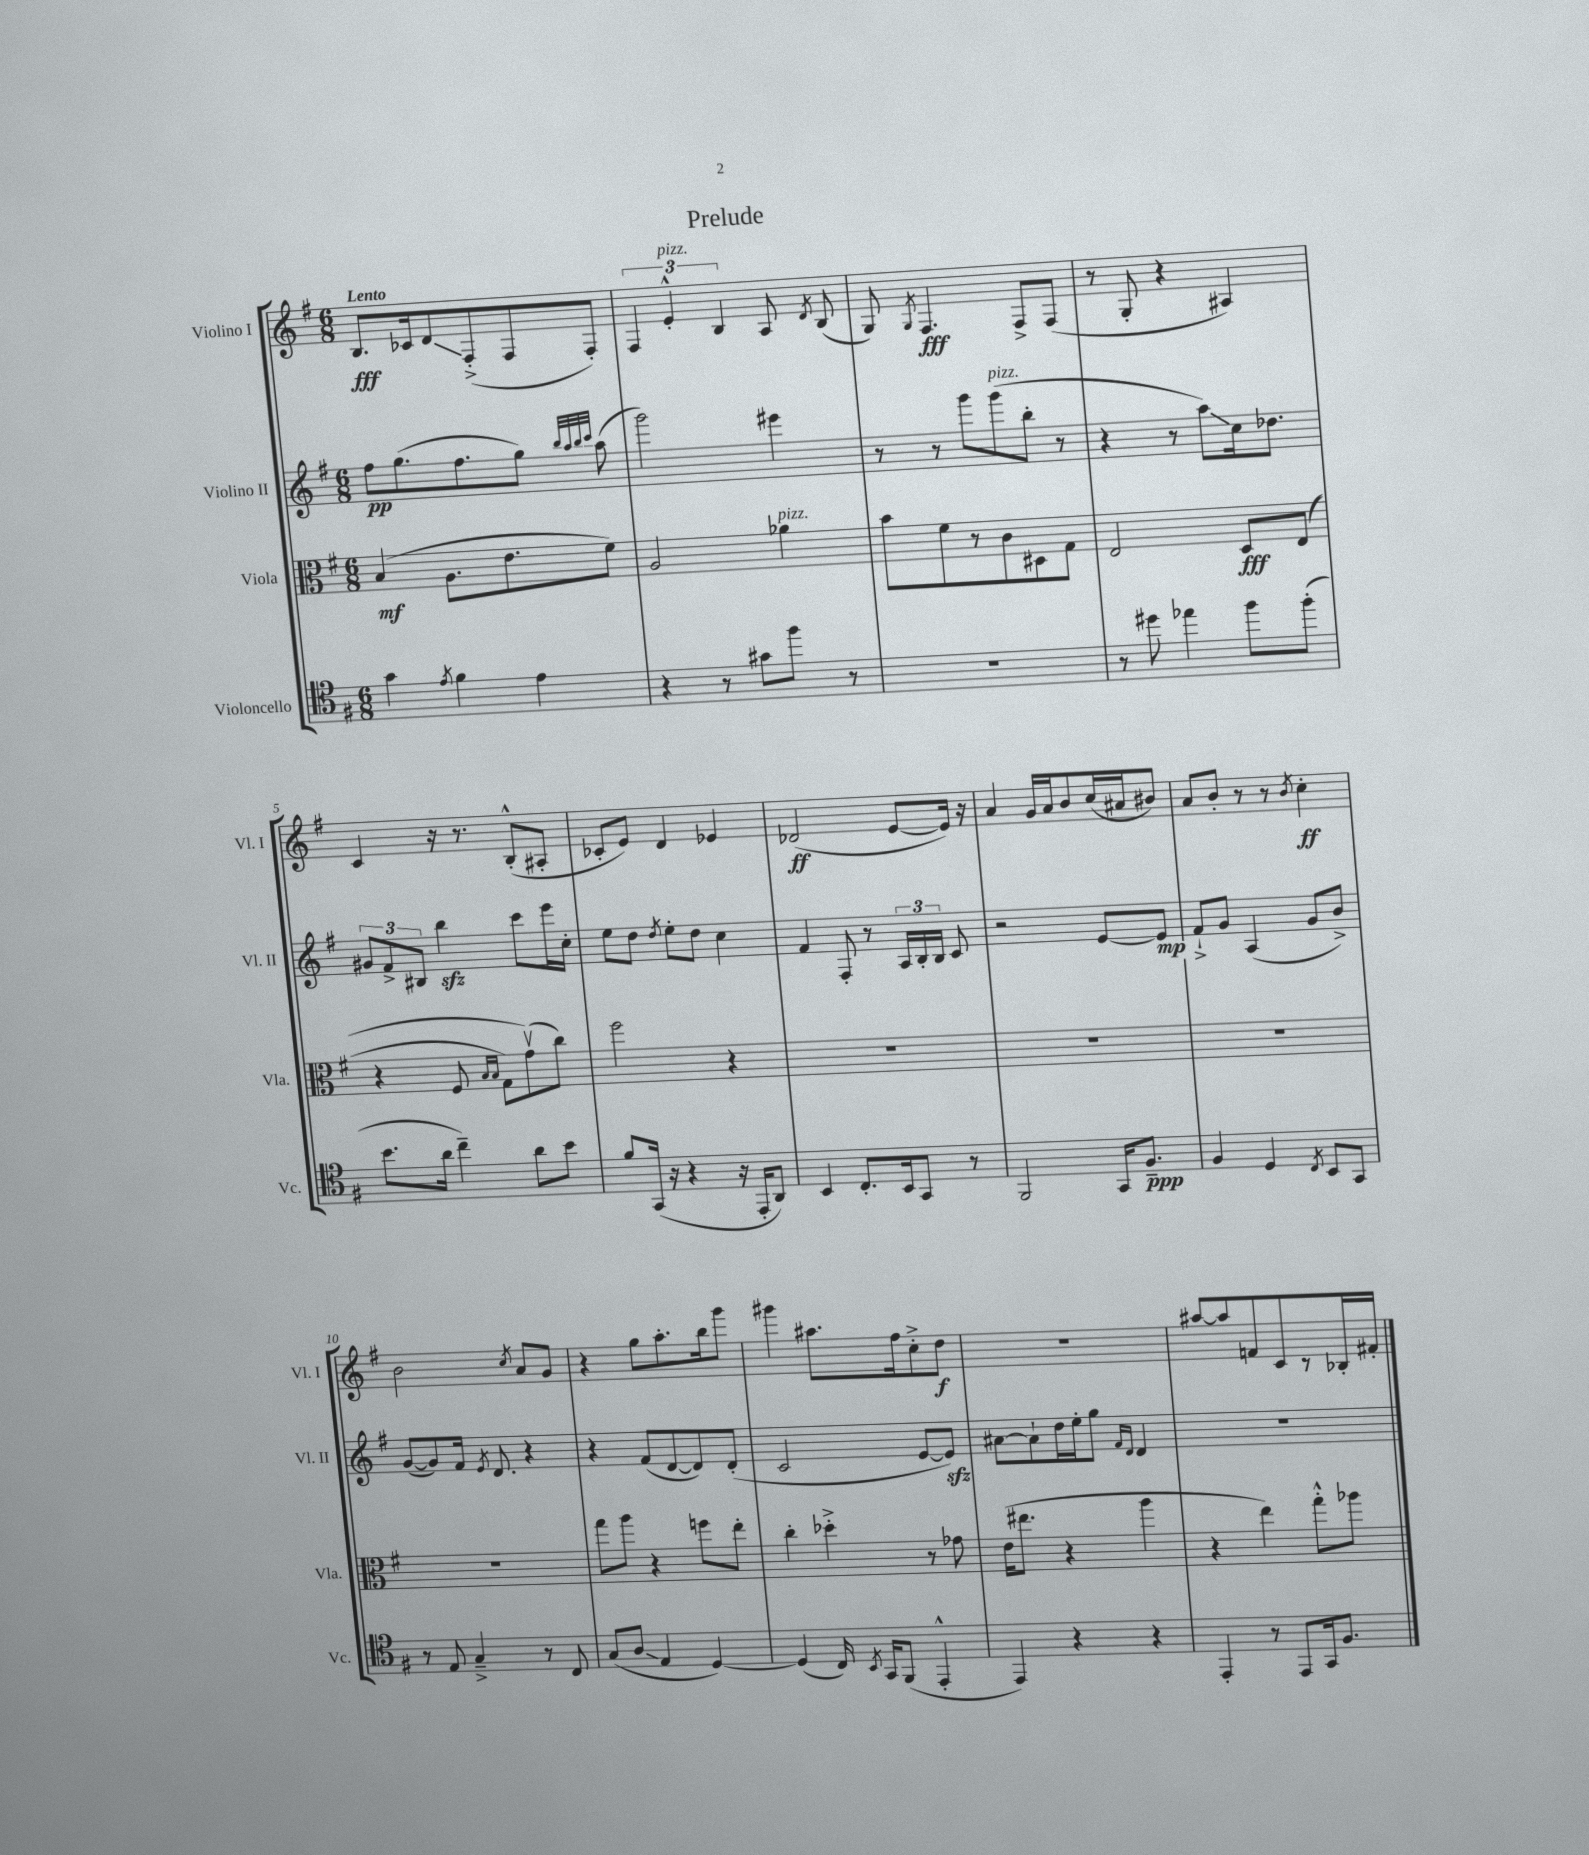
\header { title = "Prelude" }
<<
\new StaffGroup <<
\new Staff = "s0" \with { instrumentName = "Violino I" shortInstrumentName = "Vl. I" } {
    \clef treble \key g \major \numericTimeSignature \time 6/8 \tempo "Lento"
    \autoBeamOff b8.[\fff ces'16 d'8\glissando fis8-.->( fis8 fis8]-.) |
    \tuplet 3/2 { fis4 e'4-.-^^\markup { \italic "pizz." } b4 } a8 \acciaccatura { d'8 } b8( |
    g8) \acciaccatura { g8 } fis4.\fff fis8[-> fis8]( |
    r8 g8-. r4 ais4) |
    c'4 r16 r8. b8[-.-^( ais8]-. |
    ces'8[-. e'8]) d'4 ees'4 |
    des'2\ff( e'8[~ e'16]) r16 |
    a'4 g'16[ a'16 b'8 c''16( ais'16 bis'8]) |
    a'8[ b'8]-. r8 r8 \acciaccatura { b'8 } c''4-.\ff |
    b'2 \acciaccatura { c''8 } a'8[ g'8] |
    r4 g''8[ a''8.-. b''16 g'''8] |
    gis'''4 ais''8.[ fis''16 c''8-.-> d''8]\f |
    R2. |
    ais''8[~ ais''8 f'8 c'8 r8 bes16-. fis'16]-. \bar "|." |
}
\new Staff = "s1" \with { instrumentName = "Violino II" shortInstrumentName = "Vl. II" } {
    \clef treble \key g \major \numericTimeSignature \time 6/8
    \autoBeamOff fis''8[\pp g''8.( fis''8. g''8]) \grace { b''32[ a''32 b''32 c'''32] } a''8( |
    g'''2) eis'''4 |
    r8 r8 g'''8[ g'''8^\markup { \italic "pizz." }( b''8]-. r8 |
    r4 r8 a''8[\glissando) c''16 des''8.] |
    \tuplet 3/2 { gis'8[ fis'8-> bis8] } b''4\sfz c'''8[ e'''16 c''16]-. |
    e''8[ d''8] \acciaccatura { d''8 } e''8[-. d''8] c''4 |
    fis'4 fis8-. r8 \tuplet 3/2 { a16[ b16-. b16] } c'8 |
    r2 e'8[~ e'8]\mp |
    fis'8[-!-> g'8] a4( g'8[ b'8]->) |
    g'8[~( g'8) fis'16] \acciaccatura { e'8 } d'8. r4 |
    r4 fis'8[( d'8~ d'8) d'8]-.( |
    c'2 e'8[~ e'8]\sfz) |
    ais'8[~ ais'8-! d''16 e''16-. g''8] \grace { fis'16[ d'16] } d'4 |
    R2. \bar "|." |
}
\new Staff = "s2" \with { instrumentName = "Viola" shortInstrumentName = "Vla." } {
    \clef alto \key g \major \numericTimeSignature \time 6/8
    \autoBeamOff b4\mf( a8.[ e'8. fis'8]) |
    a2 aes'4^\markup { \italic "pizz." } |
    b'8[ fis'8 r8 c'8 dis8 g8] |
    e2 d8[\fff e8](\( |
    r4 fis8 \grace { b16[ b16] } g8[) g'8\upbow(\) c''8]) |
    fis''2 r4 |
    R2. |
    R2. |
    R2. |
    R2. |
    g''8[ a''8] r4 f''8[ e''8]-. |
    c''4-. des''4-.-> r8 ges'8 |
    e'16[( eis''8.] r4 a''4 |
    r4 e''4) g''8[-.-^ aes''8] \bar "|." |
}
\new Staff = "s3" \with { instrumentName = "Violoncello" shortInstrumentName = "Vc." } {
    \clef tenor \key g \major \numericTimeSignature \time 6/8
    \autoBeamOff g'4 \acciaccatura { e'8 } fis'4 e'4 |
    r4 r8 gis'8[ fis''8] r8 |
    R2. |
    r8 dis''8 ees''4 fis''8[ fis''8]-.( |
    b'8.[ a'16] c''4--) a'8[ b'8] |
    fis'8[ g,16]( r16 r4 r16 e,16[-. a,8]) |
    b,4 c8.[-. b,16 g,8] r8 |
    fis,2 g,16[ fis8.]--\ppp |
    fis4 d4 \acciaccatura { c8 } b,8[ g,8] |
    r8 e8 g4---> r8 c8 |
    g8[( a8]\glissando e4 d4~) |
    d4( c16) \acciaccatura { b,8 } g,16[ fis,8]( e,4-.-^ |
    e,4) r4 r4 |
    e,4-. r8 e,8[ g,16 fis8.] \bar "|." |
}
>>
>>
